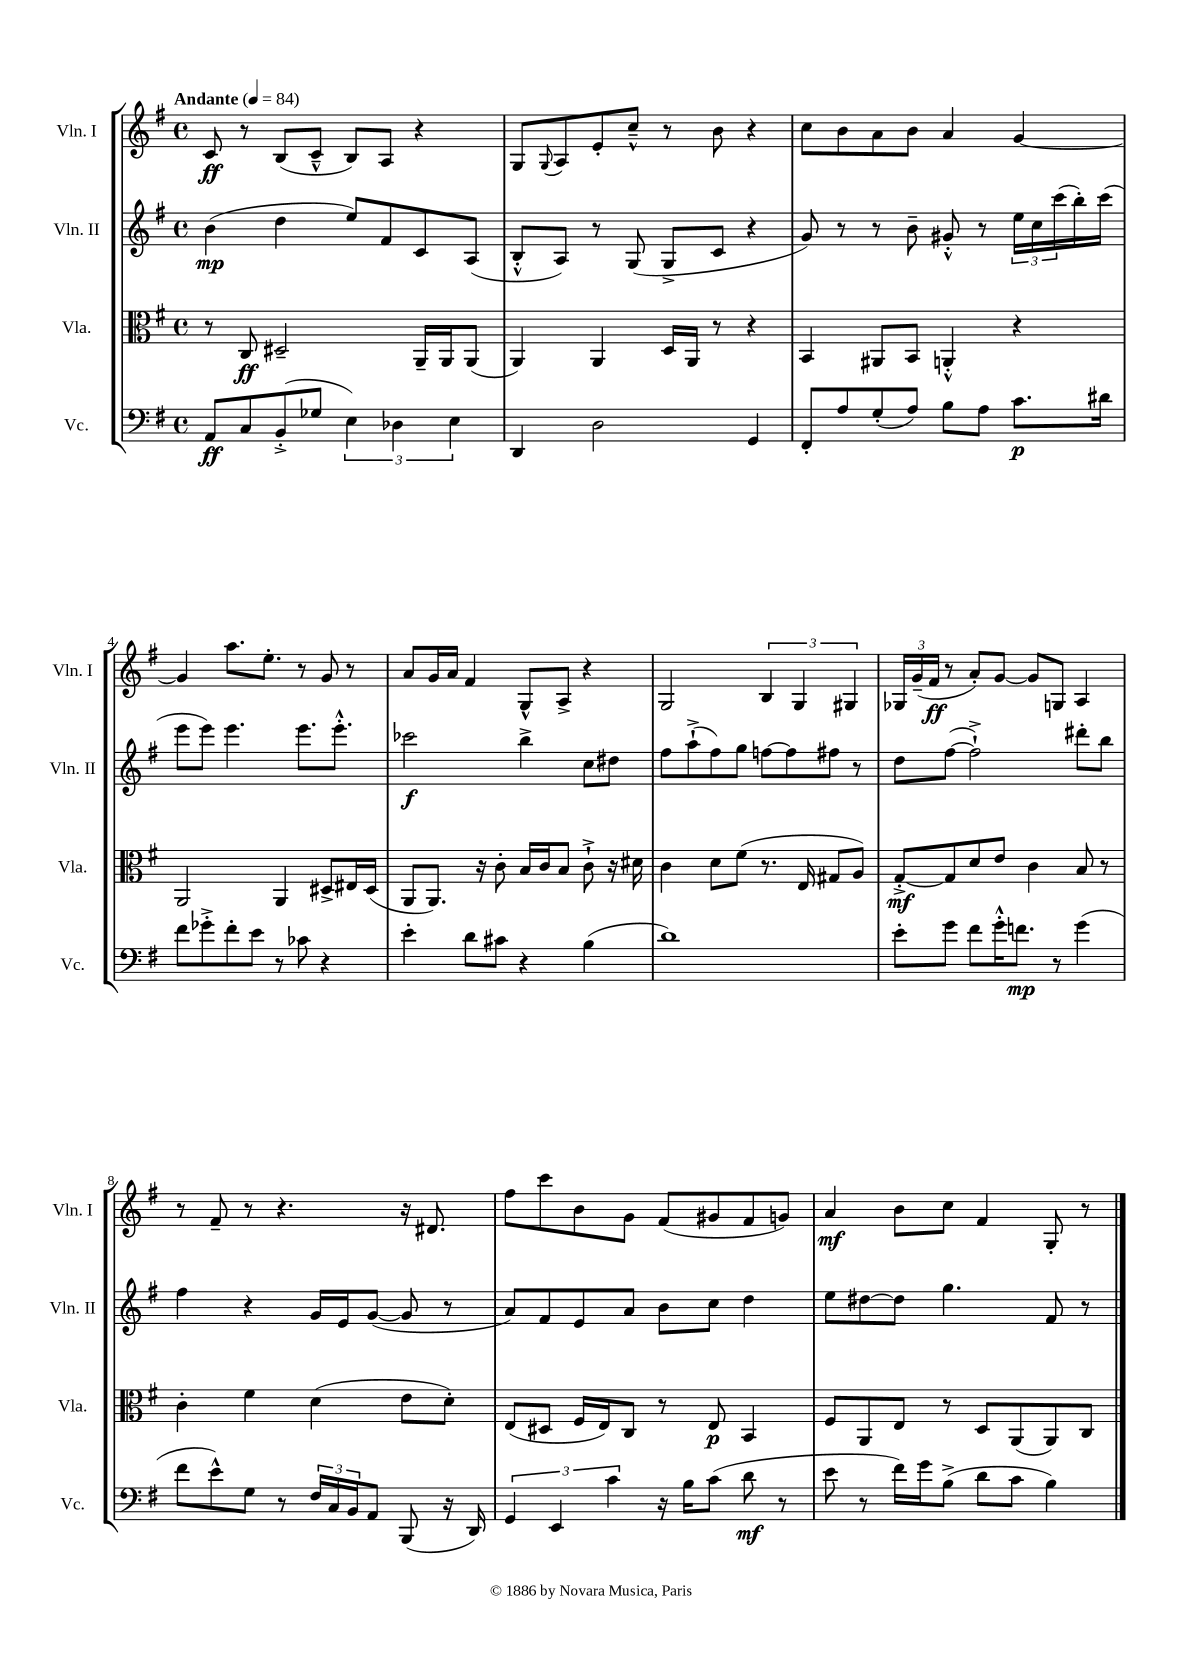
<<
\new StaffGroup <<
\new Staff = "s0" \with { instrumentName = "Vln. I" shortInstrumentName = "Vln. I" } {
    \clef treble \key g \major \defaultTimeSignature \time 4/4 \tempo "Andante" 4 = 84
    c'8\ff r8 b8( c'8---^ b8) a8 r4 |
    g8 \appoggiatura { g8 } a8 e'8-. c''8---^ r8 b'8 r4 |
    c''8 b'8 a'8 b'8 a'4 g'4~ |
    g'4 a''8. e''8.-. r8 g'8 r8 |
    a'8 g'16 a'16 fis'4 g8-^ a8-> r4 |
    g2 \tuplet 3/2 { b4 g4 gis4 } |
    \tuplet 3/2 { ges16 g'16--( fis'16\ff } r8 a'8-.) g'8~ g'8 g8 a4 |
    r8 fis'8-- r8 r4. r16 dis'8. |
    fis''8 c'''8 b'8 g'8 fis'8( gis'8 fis'8 g'8) |
    a'4\mf b'8 c''8 fis'4 g8-. r8 \bar "|." |
}
\new Staff = "s1" \with { instrumentName = "Vln. II" shortInstrumentName = "Vln. II" } {
    \clef treble \key g \major \defaultTimeSignature \time 4/4
    b'4\mp( d''4 e''8) fis'8 c'8 a8( |
    b8-.-^ a8) r8 g8( g8-> c'8 r4 |
    g'8) r8 r8 b'8-- gis'8-.-^ r8 \tuplet 3/2 { e''16 c''16 c'''16( } b''16-.) c'''16( |
    e'''8 e'''8) e'''4. e'''8. e'''8.-.-^ |
    ces'''2\f b''4-> c''8 dis''8 |
    fis''8 a''8-!->( fis''8) g''8 f''8~ f''8 fis''8 r8 |
    d''8 fis''8~( fis''2-!->) dis'''8-. b''8 |
    fis''4 r4 g'16 e'16 g'8~( g'8 r8 |
    a'8) fis'8 e'8 a'8 b'8 c''8 d''4 |
    e''8 dis''8~ dis''8 g''4. fis'8 r8 \bar "|." |
}
\new Staff = "s2" \with { instrumentName = "Vla." shortInstrumentName = "Vla." } {
    \clef alto \key g \major \defaultTimeSignature \time 4/4
    r8 c8\ff dis2-- a,16-- a,16 a,8( |
    a,4) a,4 d16 a,16 r8 r4 |
    b,4 ais,8 b,8 a,4-.-^ r4 |
    a,2 a,4 dis8-> eis16 dis16( |
    a,8 a,8.) r16 c'8-. b16 c'16 b8 c'8-!-> r16 dis'16 |
    c'4 d'8 fis'8( r8. e16 gis8 a8) |
    g8~-.->\mf g8 d'8 e'8 c'4 b8 r8 |
    c'4-. fis'4 d'4( e'8 d'8-.) |
    e8( dis8 fis16 e16) c8 r8 e8\p b,4 |
    fis8 a,8 e8 r8 d8 a,8( a,8) c8 \bar "|." |
}
\new Staff = "s3" \with { instrumentName = "Vc." shortInstrumentName = "Vc." } {
    \clef bass \key g \major \defaultTimeSignature \time 4/4
    a,8\ff c8 b,8-.->( ges8 \tuplet 3/2 { e4) des4 e4 } |
    d,4 d2 g,4 |
    fis,8-. a8 g8-.( a8) b8 a8 c'8.\p dis'16 |
    fis'8 ges'8-.-> fis'8-. e'8 r8 ces'8 r4 |
    e'4-. d'8 cis'8 r4 b4( |
    d'1) |
    e'8-. g'8 fis'8 g'16-.-^ f'8.\mp r8 g'4( |
    fis'8 e'8-^) g8 r8 \tuplet 3/2 { fis16 c16 b,16 } a,8 b,,8( r16 d,16) |
    \tuplet 3/2 { g,4 e,4 c'4 } r16 b16 c'8( d'8\mf r8 |
    e'8 r8 fis'16) g'16 b8->( d'8 c'8 b4) \bar "|." |
}
>>
>>
